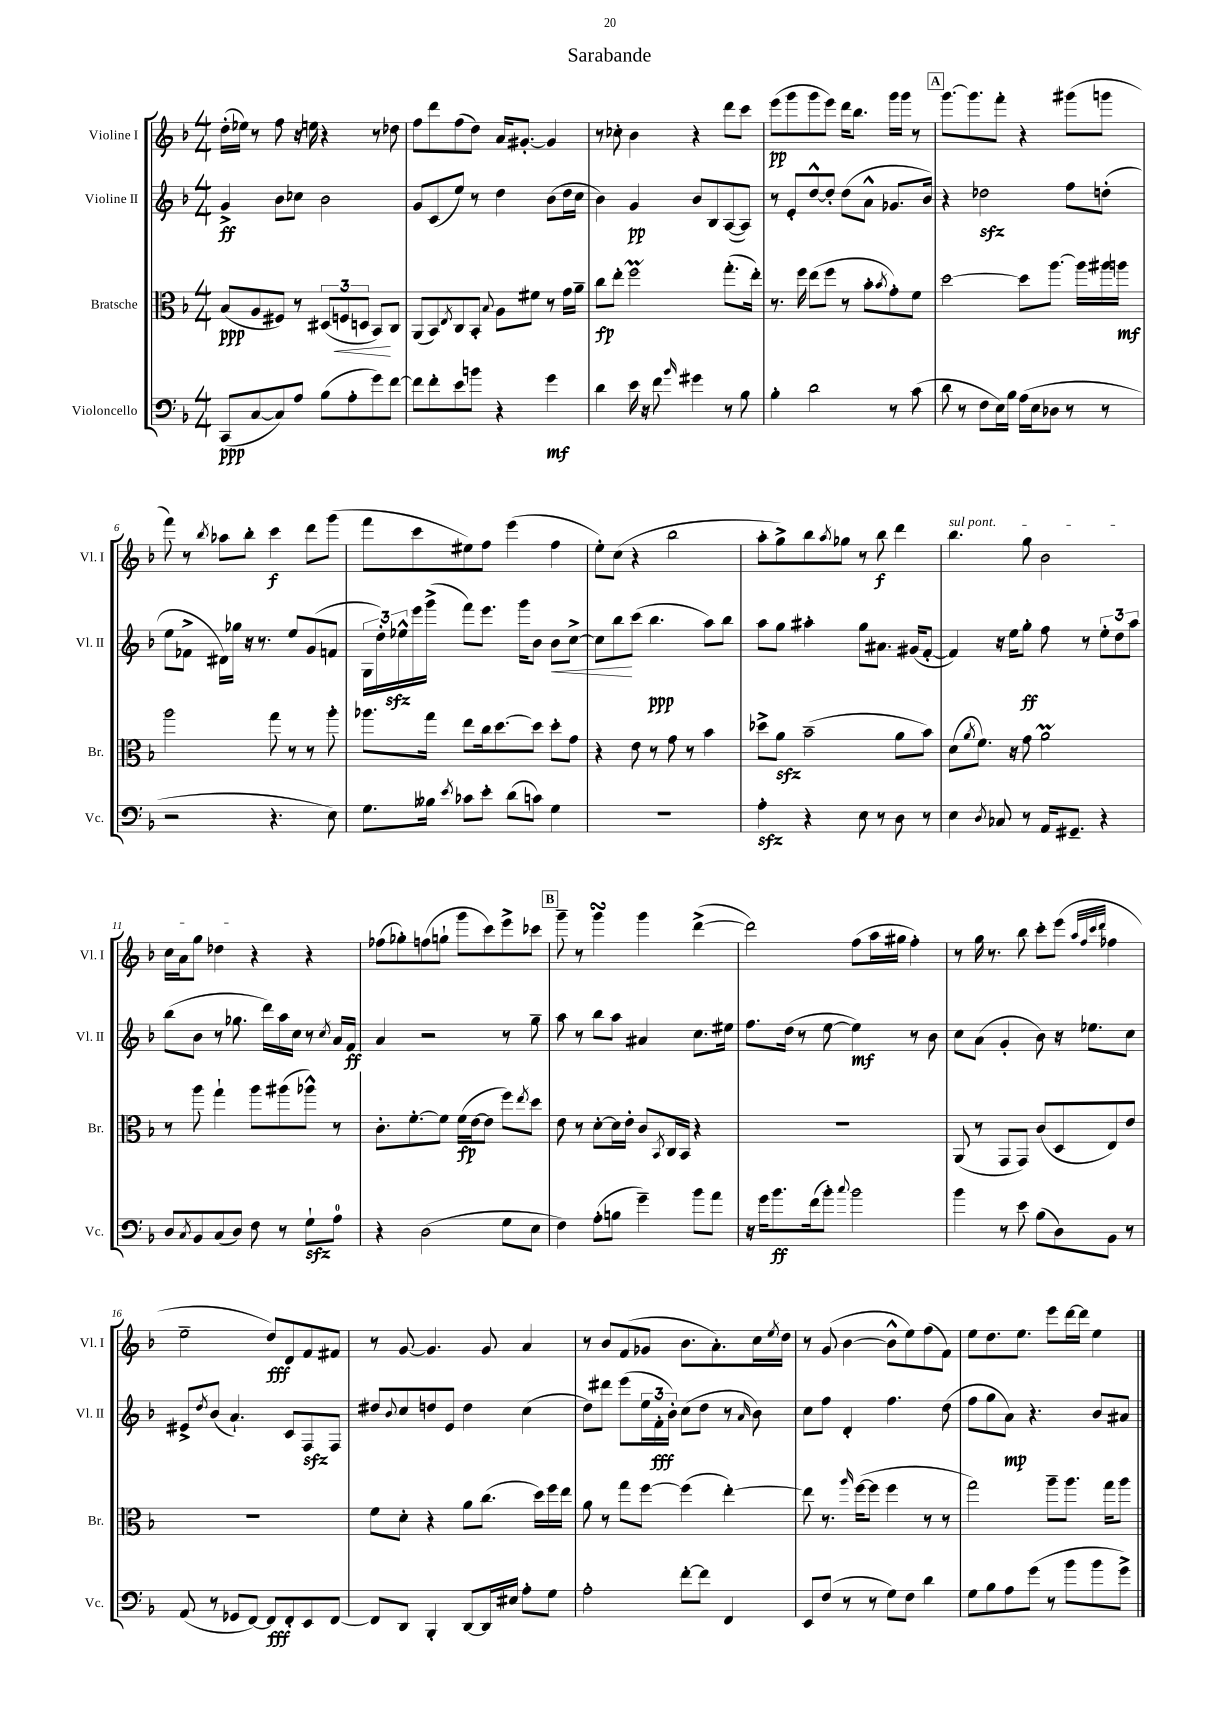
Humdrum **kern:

**kern	**kern	**kern	**kern
*staff4	*staff3	*staff2	*staff1
*clefF4	*clefC3	*clefG2	*clefG2
*k[b-]	*k[b-]	*k[b-]	*k[b-]
*M4/4	*M4/4	*M4/4	*M4/4
(8CC/L	(8B-/L	4g^/	(16dd'\LL
.	.	.	16ee-\JJ)
[8C/	8A/	.	8r
8C/])	8F#/J)	8b-\L	8ff\
8A/J	8r	8cc-\J	16r
.	.	.	16ee\
(8B-\L	(12D#/L	2b-\	4r
.	12F/	.	.
8A'\	.	.	.
.	12D/J	.	.
8g\)	8BB-/L)	.	8r
[8f\J	8C/J	.	8dd-\
=	=	=	=
8f\]L	(8AA/L	8g/L	8ff\L
8f'\	8BB-/)	(8c/	8ddd\
.	8qE/	.	.
8e\	8C/	8ee/J)	(8ff\
8b\J	8BB-'/J	8r	8dd\J)
.	8qqB-/	.	.
4r	8A\L	4dd\	16a/LK
.	.	.	[8.g#'/J
.	8f#\J	.	.
4g\	8r	(8b-\L	4g#/]
.	16g\LL	16dd\L	.
.	16a~\JJ	16cc\JJ	.
=	=	=	=
4d\	8cc\L	4b-\)	8r
.	8ee'\J	.	8cc-'\
16e\	2ff\	4g/	4b-\
16r	.	.	.
8f\	.	.	.
16qqb-/	.	.	.
4g#\	.	8b-/L	4r
.	.	8B-/	.
8r	(8.gg'\L	([8A/	8ddd\L
8B-\	.	8A/]J)	8ccc\J
.	16ee'\Jk)	.	.
=	=	=	=
4B-'\	8.r	8r	(8eee\L
.	.	8e'/L	8ggg\
.	16ff\	.	.
2d\	(8ee\L	[8dd^^/	8ggg\
.	8ff\J	8dd'/]J	8eee\J)
.	8r	(8dd\L	16ddd\LK
.	.	.	8.bb-\J
.	8b-'\L	8a^^\J	.
.	8qb-/	.	.
8r	8g'\)	8.g-/L	16ggg\LL
.	.	.	16ggg\JJ
(8c\	8f\J	.	8r
.	.	16b-/Jk)	.
=	=	=	=
8d\	[2dd\	4r	[8.ggg\L
8r	.	.	.
.	.	.	8.ggg\]
8F\L	.	2dd-\	.
16E\L)	.	.	8fff'\J
16B-\JJ	.	.	.
(16A\LL	8dd\]L	.	4r
16E\J	.	.	.
8D-\J	[8.aa\J	.	.
8r	.	8ff\L	(8ggg#\L
.	16aa\]LL	.	.
8r	16aa#\	(8dd'\J	8ggg\J
.	16aa\JJ	.	.
=	=	=	=
2r	2aa\	8ee\L	8fff\)
.	.	8f-^\J	8r
.	.	.	8qbb-/
.	.	16d#\LL)	8aa-\L
.	.	16gg-\JJ	.
.	.	16r	8bb-'\J
.	.	8.r	.
4.r	8gg\	.	4ccc\
.	8r	8ee/L	.
.	8r	(8g/	8ddd\L
8E\)	8aa'\	8f/J	(8ggg\J
=	=	=	=
8.G\L	8.aa-\L	24G\LL	8fff\L
.	.	24dd'\)	.
.	.	24ee-^^\	.
.	.	16eee\	8ccc\
16B--\Jk	16gg\Jk	(16ggg^\JJ	.
8qe/	.	.	.
8c-\L	8ee\L	8fff\L)	8ee#\)
8e'\J	16cc\k	8.eee\J	8ff\J
.	[8.dd\	.	.
(8d\L	.	.	(4eee\
.	.	16ggg\LK	.
8c\J)	8dd\]J	8b-\J	.
4G\	8dd'\L	8b-\L	4ff\
.	8g\J	[8cc^\J	.
=	=	=	=
1r	4r	8cc\]L	8ee'\L)
.	.	8bb-\	(8cc\J
.	8e\	(8ccc\J	4r
.	8r	4.bb-\	.
.	8g\	.	2bb-\
.	8r	.	.
.	4b-\	8aa\L)	.
.	.	8bb-\J	.
=	=	=	=
4A'\	8dd-^\L	8aa\L	8aa'\L
.	8a\J	8gg\J	8gg^\)
4r	(2b-~\	4aa#'\	8bb-\
.	.	.	8qaa/
.	.	.	8gg-\J
8E\	.	8gg\L	8r
8r	.	8.a#\J	8bb-\
8D\	8a\L	.	4ddd\
.	.	(16g#/LK	.
8r	8b-\J)	[8f'/J	.
=	=	=	=
4E\	(8d\L	4f/])	4.bb-\
.	8qa/	.	.
.	8.f\J)	.	.
8qD/	.	.	.
8C-/	.	16r	.
.	16r	16ee\LK	.
8r	8g\	8gg'\J	8gg\
16AA/LK	2a\	8ff\	2b-\
8.GG#~/J	.	.	.
.	.	8r	.
4r	.	12ee'\L	.
.	.	12dd\	.
.	.	12aa\J	.
=	=	=	=
8D/L	8r	(8bb-\L	16cc\LL
.	.	.	16a\J
8qC/	.	.	.
8BB-/	8aa\	8b-\J	8gg\J
(8C/	4gg`\	8r	4dd-\
8D/J)	.	8.gg-\	.
8F\	8aa\L	.	4r
.	.	16ddd\LL)	.
8r	(8aa#\	16aa\	.
.	.	16cc\JJ	.
8G`\L	8aa-^^\J)	8r	4r
.	.	8qcc/	.
8A\J	8r	16a/LL	.
.	.	16f/JJ	.
=	=	=	=
4r	8.c'\L	4a/	(8ff-\L
.	.	.	8gg-'\)
.	[8.f'\	.	.
(2D\	.	2r	(8ff\
.	8f\]J	.	8gg`\J
.	(16f\LL	.	8ggg\L
.	[16e\J	.	.
.	8e\]J	.	8ccc\)
8G\L	8ff\L)	8r	8eee^\
.	8qee/	.	.
8E\J	8dd\J	8gg~\	8ccc-\J
=	=	=	=
4F\)	8e\	8aa\	8ggg~\
.	8r	8r	8r
(8A'\L	[8d'\L	8bb-\L	4ggg\
8B\J	16d\]L	8aa\J	.
.	16e'\JJ	.	.
4g~\)	8c/L	4a#/	4ggg\
.	8qBB-/	.	.
.	16C/L	.	.
.	16BB-/JJ	.	.
8b-\L	4r	8.cc\L	([4ddd^\
8a\J	.	.	.
.	.	16ee#\Jk	.
=	=	=	=
16r	1r	8.ff\L	2ddd\])
16g\LK	.	.	.
8.b-\	.	.	.
.	.	(16dd\Jk	.
.	.	8r	.
(16f\k	.	.	.
8b-'\J)	.	[8ee\	.
8qqcc/	.	.	.
2b-\	.	4ee\])	(8ff\L
.	.	.	16aa\L
.	.	.	16gg#\JJ
.	.	8r	4ff'\)
.	.	8b-\	.
=	=	=	=
4b-\	(8AA/	8cc\L	8r
.	8r	(8a\J	16gg\
.	.	.	8.r
8r	8GG/L	4g'/	.
8e\	8GG/J)	.	8bb-\
(8B-\L	(8c/L	8b-\)	8ccc'\L
8D\)	8D/	16r	(8eee\J
.	.	8.ee-\L	.
.	.	.	32qqaa/LLL
.	.	.	32qqff/
.	.	.	32qqccc/
.	.	.	32qqddd/JJJ
8BB-\J	8E/)	.	4ff-\
8r	8e/J	8cc\J	.
=	=	=	=
(8AA/	1r	8e#^/L	2ee~\
.	.	8qdd/	.
8r	.	(8b-/J	.
8GG-/L	.	4.a`/)	.
[8FF/J)	.	.	.
8FF/]L	.	.	8dd/L)
8FF'/	.	8c/L	8d/
8EE/	.	8F/	8f/
[8FF/J	.	8F/J	8f#/J
=	=	=	=
8FF/]L	8f\L	8dd#/L	8r
.	.	8qqb-/	.
8DD/J	8d'\J	8cc/	[8g/
4BBB-'/	4r	8dd/	4.g/]
.	.	8e/J	.
[8DD/L	8a\L	4dd\	.
16DD/]L	(8.cc\J	.	8g/
16E#/JJ	.	.	.
8A'\L	.	(4cc\	4a/
.	16dd\LL)	.	.
8G\J	16ff\	.	.
.	16ee\JJ	.	.
=	=	=	=
2A'\	8a\	8dd\L)	8r
.	8r	8ddd#\J	8b-/L
.	8gg\L	(8eee\L	(8f/
.	[8ff\J	24ee\L	8g-/J
.	.	24f'\	.
.	.	24b-'\JJ)	.
[8f'\L	(4ff\]	(8cc\L	8.b-\L
8f\]J	.	8dd\J	.
.	.	.	8.a'\)
4FF/	[4ee'\)	8r	.
.	.	16qqa/	.
.	.	8b-\)	16cc\L
.	.	.	8qee/
.	.	.	16dd\JJ
=	=	=	=
8EE/L	8ee\]	8cc\L	8r
(8F/J	8.r	8ff\J	(8g/
8r	.	4d'/	[4b-\
.	16qqaa/	.	.
.	([16ff\LK	.	.
8r	8ff\]J	.	.
8G\L)	4ff\	4.ff\	8b-^^\]L
8F\J	.	.	8ee\)
4d\	8r	.	(8ff\
.	8r	(8dd\	8f\J)
=	=	=	=
8G\L	2gg\)	8ff\L	8ee\L
8B-\	.	8gg\	8.dd\
8A\	.	8a\J)	.
.	.	.	8.ee\J
(8g\J	.	4.r	.
8r	8aa~\L	.	8eee\L
8b-\L	8.aa\J	.	[16ddd\L
.	.	.	16ddd\]JJ
8b-\	.	8b-/L	4ee\
.	16gg\LK	.	.
8g^\J)	8aa\J	8a#/J	.
==	==	==	==
*-	*-	*-	*-
